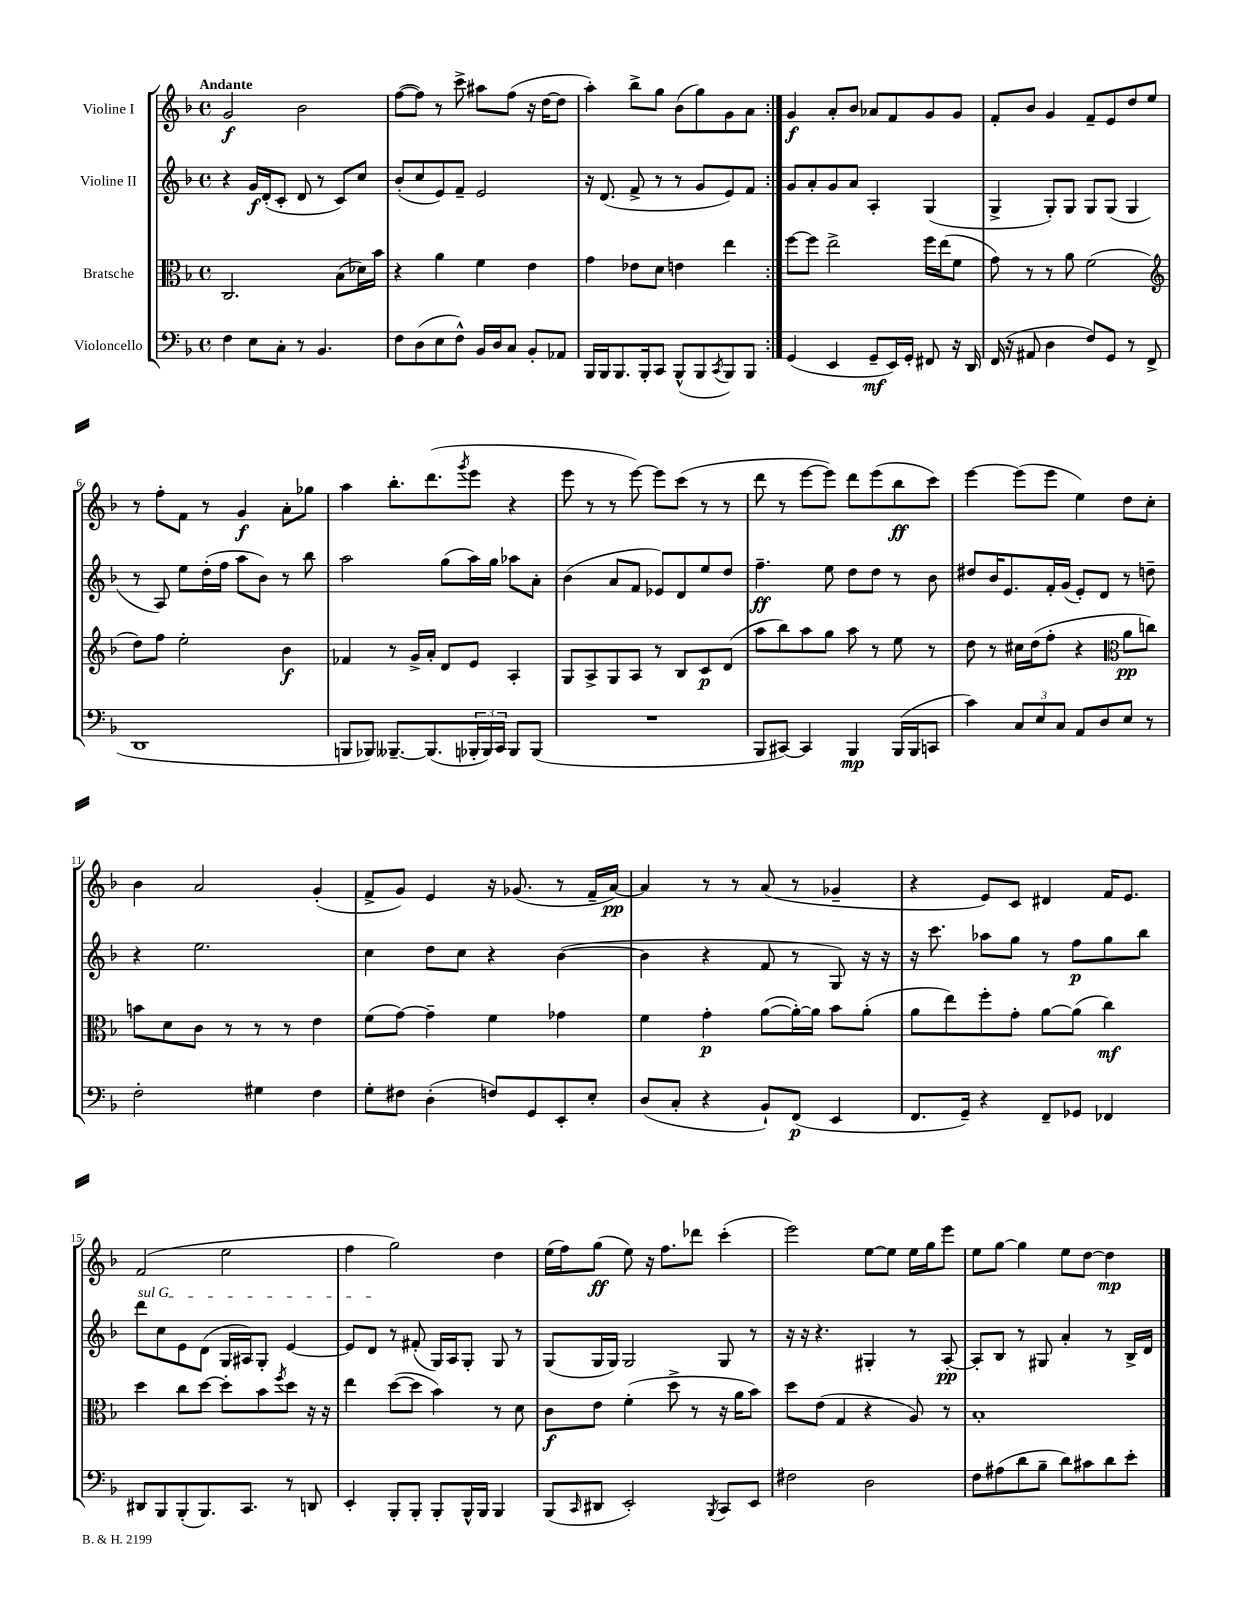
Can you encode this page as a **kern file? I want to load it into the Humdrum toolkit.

**kern	**kern	**kern	**kern
*staff4	*staff3	*staff2	*staff1
*clefF4	*clefC3	*clefG2	*clefG2
*k[b-]	*k[b-]	*k[b-]	*k[b-]
*M4/4	*M4/4	*M4/4	*M4/4
*met(c)	*met(c)	*met(c)	*met(c)
4F	2.C	4r	2g
8E	.	16g	.
.	.	(16d'	.
8C'	.	8c'	.
8r	.	8d	2b-
4.BB-	.	8r	.
.	(8B-	8c)	.
.	16d-)	8cc	.
.	16b-	.	.
=	=	=	=
8F	4r	(8b-'	([8ff
(8D	.	8cc	8ff])
8E	4a	8e)	8r
8F^^)	.	8f~	8ccc^
16BB-	4f	2e	8aa#
16D	.	.	.
8C	.	.	(8ff
8BB-'	4e	.	16r
.	.	.	[16dd
8AA-	.	.	8dd]
=	=	=	=
16BBB-	4g	16r	4aa')
16BBB-	.	(8.d	.
8.BBB-	.	.	.
.	8e-	8f^	8bb-^
16BBB-'	.	.	.
8CC	8d	8r	8gg
(8BBB-^^	4e	8r	(8b-
8BBB-	.	8g	8gg)
8qCC	.	.	.
8BBB-)	4ee	8e)	8g
8BBB-	.	8f	8a
=:|!	=:|!	=:|!	=:|!
(4GG	[8ff	8g	4g
.	8ff]	8a'	.
4EE	2ee^	8g	8a'
.	.	8a	8b-
8GG~	.	4A'	8a-
16EE)	.	.	8f
16GG'	.	.	.
8FF#	16ff	(4G	8g
.	(16ee	.	.
16r	8f	.	8g
16DD	.	.	.
=	=	=	=
(16FF	8g)	4G^	8f'
16r	.	.	.
8AA#	8r	.	8b-
4D	8r	8G')	4g
.	8a	8G	.
8F)	(2f	8G	8f~
8GG	.	(8G	8e
8r	.	4G	8dd
(8FF^	.	.	8ee
=	=	=	=
*	*clefG2	*	*
1DD	8dd)	8r	8r
.	8ff	8A)	8ff'
.	2ee'	8ee	8f
.	.	(16dd'	8r
.	.	16ff	.
.	.	8aa	4g
.	.	8b-)	.
.	4b-	8r	8a'
.	.	8bb-	8gg-
=	=	=	=
8BBB	4f-	2aa	4aa
8BBB-)	.	.	.
[8.BBB--~	8r	.	8.bb-'
.	16g^	.	.
(8.BBB--]	16a'	.	(8.ddd
.	8d	(8gg	.
.	.	.	8qggg
24BBB-'	8e	16aa)	8eee
24BBB-)	.	.	.
.	.	16gg	.
24CC	.	.	.
8BBB-	4A'	8aa-	4r
(8BBB-	.	8a'	.
=	=	=	=
1r	8G	(4b-	8eee
.	8A^	.	8r
.	8G	8a	8r
.	8A	8f	[8eee)
.	8r	8e-)	8eee]
.	8B-	8d	(8ccc
.	8c	8ee	8r
.	(8d	8dd	8r
=	=	=	=
8BBB-	8aa	4.ff~	8ddd
[8CC#)	8bb-)	.	8r
4CC#]	8aa	.	[8eee
.	8gg	8ee	8eee])
4BBB-	8aa	8dd	8ddd
.	8r	8dd	(8eee
(16BBB-	8ee	8r	8bb-
16BBB-	.	.	.
8CC	8r	8b-	8ccc)
=	=	=	=
4c)	8dd	8dd#	[4eee
.	8r	16b-	.
.	.	8.e	.
12C	16cc#	.	(8eee]
.	(16dd	.	.
12E	.	.	.
.	8ff'	16f'	8eee
12C	.	.	.
.	.	(16g	.
8AA	4r	8e')	4ee)
8D	.	8d	.
*	*clefC3	*	*
8E	8a	8r	8dd
8r	8cc)	8dd~	8cc'
=	=	=	=
2F'	8b	4r	4b-
.	8d	.	.
.	8c	2.ee	2a
.	8r	.	.
4G#	8r	.	.
.	8r	.	.
4F	4e	.	(4g'
=	=	=	=
8G'	(8f	4cc	8f^
8F#	[8g)	.	8g)
(4D'	4g~]	8dd	4e
.	.	8cc	.
8F)	4f	4r	16r
.	.	.	(8.g-
8GG	.	.	.
8EE'	4g-	([4b-	8r
8E'	.	.	16f~
.	.	.	[16a)
=	=	=	=
(8D	4f	4b-]	4a]
8C'	.	.	.
4r	4g'	4r	8r
.	.	.	8r
8BB-`)	([8a	8f	(8a
(8FF	16a'_)	8r	8r
.	16a]	.	.
4EE	8b-	8G)	4g-~
.	(8a'	16r	.
.	.	16r	.
=	=	=	=
8.FF	8a	16r	4r
.	.	8.ccc	.
.	8ee)	.	.
16GG~)	.	.	.
4r	8ff'	8aa-	8e)
.	8g'	8gg	8c
8FF~	[8a	8r	4d#
8GG-	(8a]	8ff	.
4FF-	4cc)	8gg	16f
.	.	.	8.e
.	.	8bb-	.
=	=	=	=
8DD#	4dd	8ddd	(2f
8BBB-	.	8cc	.
(8BBB-'	8cc	8e	.
8.BBB-)	[8dd	(8d	.
.	8dd']	16G	2ee
8.CC	.	16A#)	.
.	8b-	8G'	.
.	8qff	.	.
8r	8dd	[4e	.
8DD	16r	.	.
.	16r	.	.
=	=	=	=
4EE'	4ee	8e]	4ff
.	.	8d	.
8BBB-'	([8dd	8r	2gg)
8BBB-'	8dd]	(8f#'	.
8BBB-'	4b-)	16G)	.
.	.	16A	.
16BBB-^^	.	8G'	.
16BBB-	.	.	.
4BBB-	8r	8G	4dd
.	8d	8r	.
=	=	=	=
(8BBB-	8c	(8G	(16ee
.	.	.	16ff)
16qqCC	.	.	.
8DD#	8e	16G	(8gg
.	.	16G)	.
2EE')	(4f'	2G	8ee)
.	.	.	16r
.	.	.	8.ff
.	8dd^	.	.
.	8r	.	8ddd-
8qBBB-	.	.	.
8CC	16r	8G	(4ccc'
.	16a	.	.
8EE	8b-)	8r	.
=	=	=	=
2F#	8dd	16r	2eee)
.	.	16r	.
.	(8e	4.r	.
.	4G	.	.
2D	4r	4G#'	[8ee
.	.	.	8ee]
.	8A)	8r	16ee
.	.	.	16gg
.	8r	[8A'	8eee
=	=	=	=
8F	1B-'	8A']	8ee
(8A#	.	8B-	[8gg
8d	.	8r	4gg]
8B-~	.	8G#	.
8d)	.	4a'	8ee
8c#	.	.	[8dd
8d	.	8r	4dd]
8e'	.	16B-^	.
.	.	16d	.
==	==	==	==
*-	*-	*-	*-
